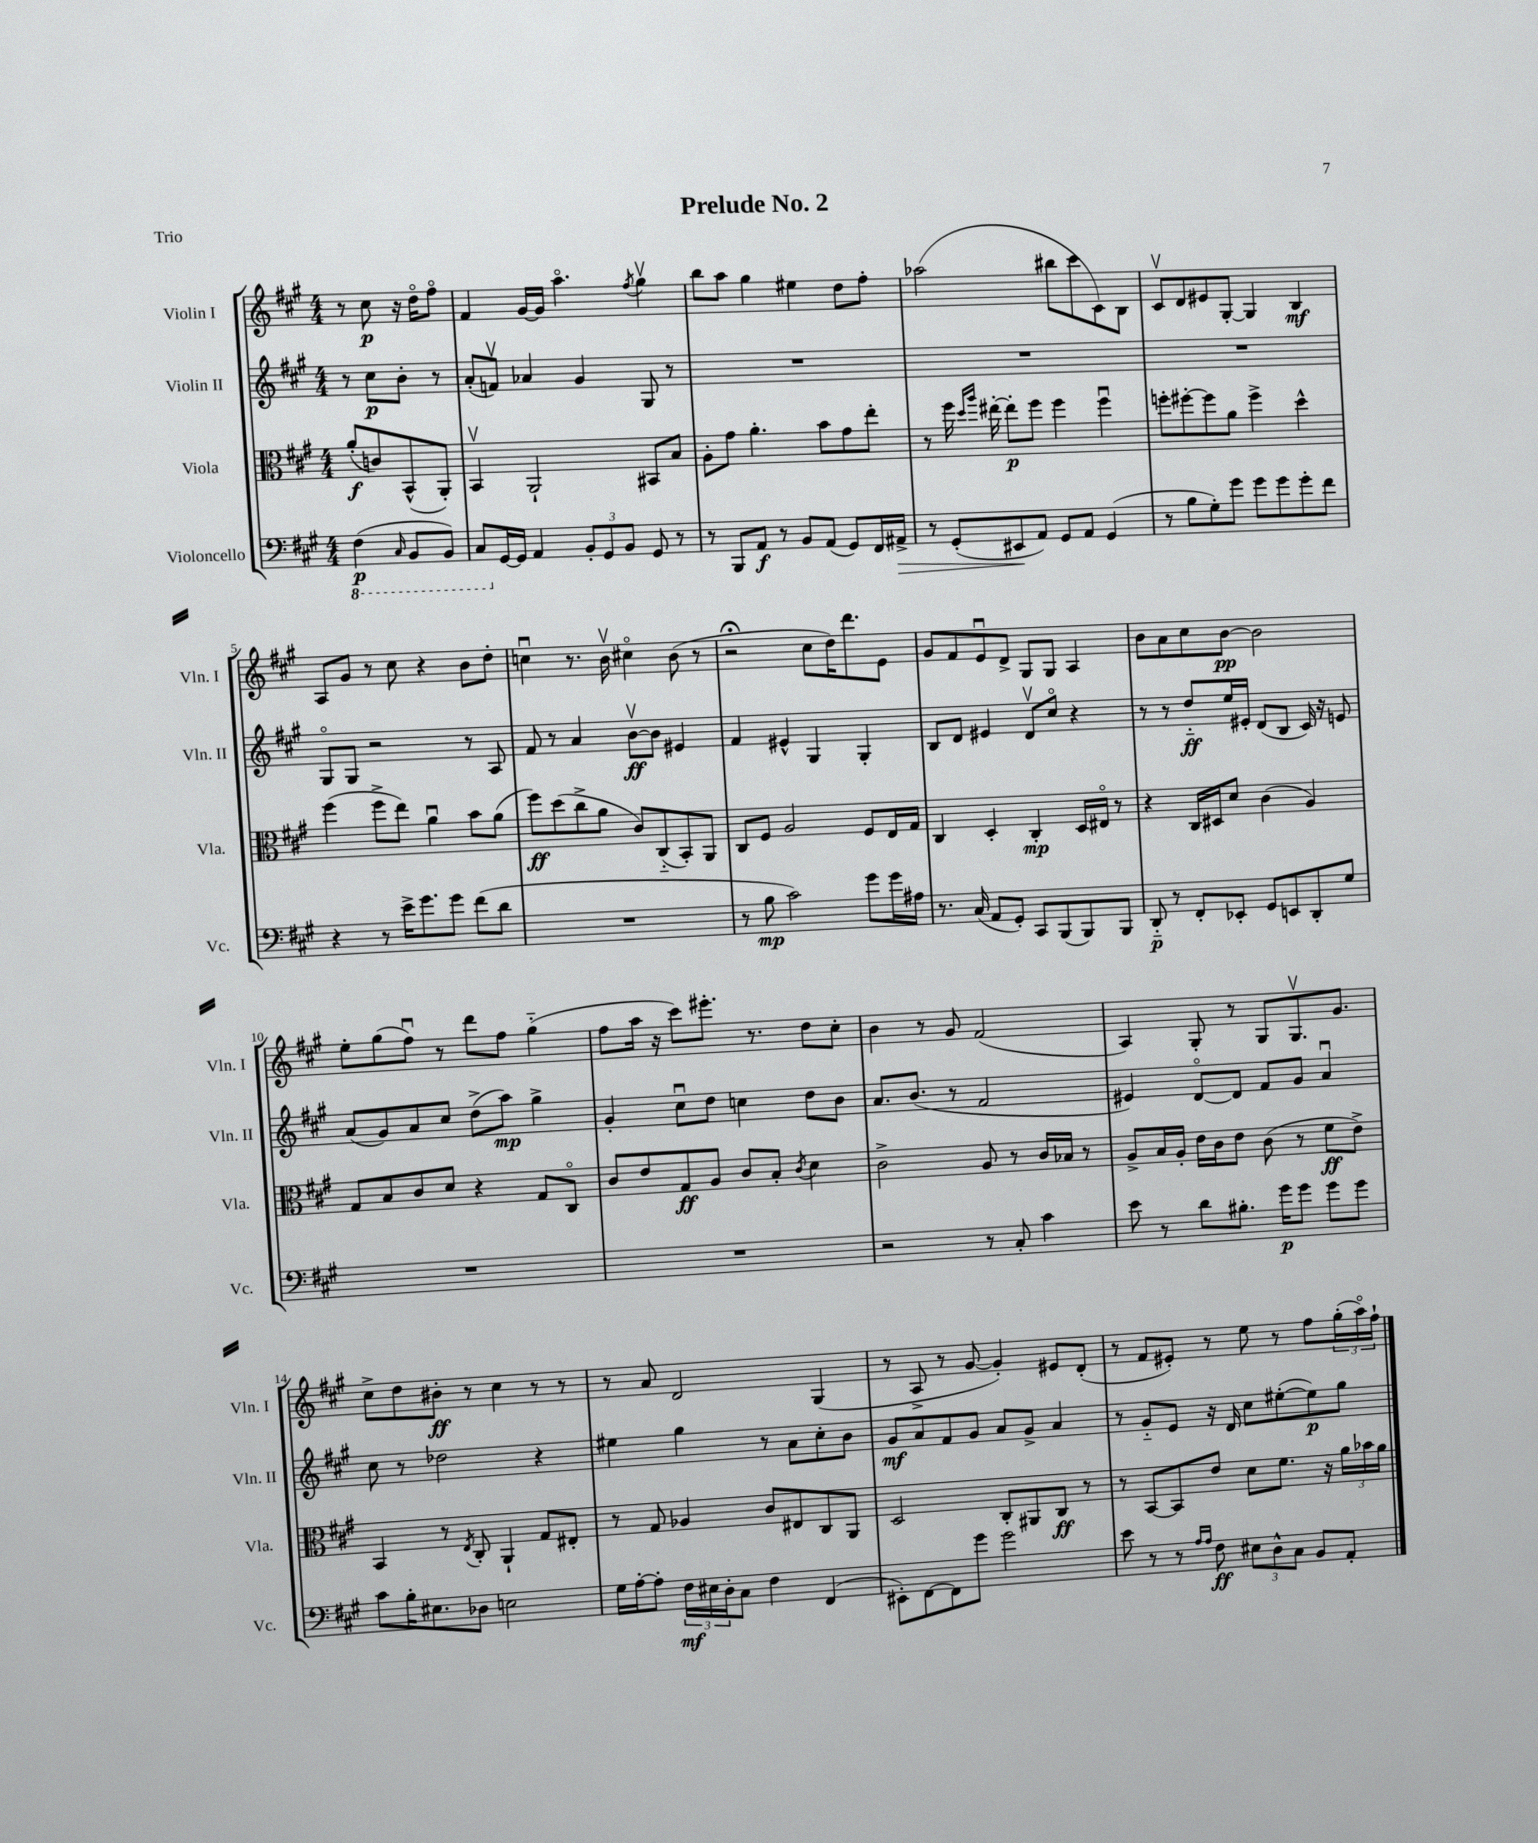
\header { title = "Prelude No. 2" piece = "Trio" }
<<
\new StaffGroup <<
\new Staff = "s0" \with { instrumentName = "Violin I" shortInstrumentName = "Vln. I" } {
    \clef treble \key a \major \numericTimeSignature \time 4/4 \partial 2
    r8 cis''8\p r16 d''16\flageolet fis''8\flageolet |
    fis'4 gis'16~ gis'16 a''4.\flageolet \acciaccatura { fis''8 } gis''4\upbow |
    b''8 a''8 gis''4 eis''4 d''8 fis''8-. |
    aes''2( bis''8 cis'''8 cis'8) b8 |
    cis'8\upbow d'8 eis'8 gis8~-. gis4 b4\mf |
    a8 gis'8 r8 cis''8 r4 b'8 d''8-. |
    c''4\downbow r8. b'16\upbow cis''4\flageolet b'8( r8 |
    r2\fermata cis''8 d''16) d'''8. e'8 |
    gis'8 fis'8 e'8\downbow d'8-> gis8 gis8 a4 |
    b'8 a'8 cis''8 b'8~\pp b'2 |
    e''8-. gis''8( fis''8\downbow) r8 d'''8 fis''8 gis''4-_( |
    fis''8 a''16 r16 cis'''8) eis'''8.-. r8. d''8 cis''8-. |
    b'4 r8 gis'8 fis'2( |
    a4) gis8-. r8 gis8 gis8.\upbow gis'8. |
    cis''8-> d''8 bis'8-.\ff r8 cis''4 r8 r8 |
    r8 a'8 d'2 gis4( |
    r8 a8-> r8 gis'8~ gis'4-.) eis'8 d'8-.( |
    r8 fis'8 eis'8-.) r8 e''8 r8 fis''8 \tuplet 3/2 { gis''16-.( a''16\flageolet) fis''16-! } \bar "|." |
}
\new Staff = "s1" \with { instrumentName = "Violin II" shortInstrumentName = "Vln. II" } {
    \clef treble \key a \major \numericTimeSignature \time 4/4 \partial 2
    r8 cis''8\p b'8-. r8 |
    a'8-.( f'8\upbow) aes'4 gis'4 gis8 r8 |
    R1 |
    R1 |
    R1 |
    gis8\flageolet gis8 r2 r8 a8 |
    fis'8 r8 a'4 b'8~\upbow\ff b'8 eis'4 |
    fis'4 eis'4-^ gis4 gis4-. |
    b8 d'8 eis'4 d'8\upbow cis''8\flageolet r4 |
    r8 r8 d''8-_\ff e''16 eis'16-. d'8( b8 cis'16) r16 e'8 |
    a'8( gis'8) a'8 cis''8 d''8->( a''8\mp) gis''4-> |
    gis'4-. cis''8\downbow d''8 c''4 d''8 b'8 |
    a'8. b'8.( r8 fis'2 |
    eis'4) d'8~\flageolet d'8 fis'8 gis'8 a'4\downbow |
    cis''8 r8 des''2 r4 |
    eis''4 gis''4 r8 a'8 cis''8-. b'8 |
    gis'8\mf a'8 fis'8 gis'8 a'8 gis'8-> a'4 |
    r8 gis'8-_ e'8 r16 d'16 cis''8 eis''8~-.( eis''8\p) gis''8 \bar "|." |
}
\new Staff = "s2" \with { instrumentName = "Viola" shortInstrumentName = "Vla." } {
    \clef alto \key a \major \numericTimeSignature \time 4/4 \partial 2
    a'8-.\f( c'8) b,8-^( a,8-.) |
    b,4\upbow a,2-! bis,8 b8 |
    a8-. gis'8 a'4.-. b'8 gis'8 e''8-. |
    r8 fis''16 \grace { d''16 a''16 } eis''16~-. eis''8-.\p fis''8 fis''4 fis''4\downbow |
    f''8-. fis''8~-. fis''8 a'8 fis''4-> d''4-^ |
    fis''4( fis''8-> e''8) a'4\downbow b'8 a'8( |
    fis''8\ff) d''8( cis''8-> a'8 cis'8) cis8-_( b,8-.) a,8 |
    cis8 fis8 a2 fis8 e16 gis16 |
    cis4 d4-. cis4-.\mp d16 eis16\flageolet r8 |
    r4 cis16 dis16 d'8 cis'4( a4) |
    gis8 b8 cis'8 d'8 r4 gis8 cis8\flageolet |
    cis'8 e'8 gis8\ff a8 cis'8 b8-. \acciaccatura { cis'8 } d'4 |
    cis'2-> a8 r8 cis'16 bes16 r8 |
    a8-> b16 a16-. e'16 cis'16 e'8 cis'8( r8 fis'8\ff e'8->) |
    b,4 r8 \acciaccatura { e8 } cis8-. a,4-! gis8 eis8-. |
    r8 gis8 aes4 cis'8 eis8 cis8 a,8 |
    d2 cis8-. ais,8 cis8\ff r8 |
    r8 b,8~ b,8 e'8 d'8 fis'8. r16 \tuplet 3/2 { a'16 bes'16 a'16 } \bar "|." |
}
\new Staff = "s3" \with { instrumentName = "Violoncello" shortInstrumentName = "Vc." } {
    \clef bass \key a \major \numericTimeSignature \time 4/4 \partial 2
    \ottava #-1 fis,4\p( \grace { cis,16 } b,,8 b,,8) |
    cis,8 \ottava #0 gis,16~ gis,16 a,4 \tuplet 3/2 { b,8-. gis,8 b,8 } gis,8 r8 |
    r8 b,,8 a,8\f r8 b,8 a,8( gis,8) fis,16 ais,16->\> |
    r8 gis,8-.( eis,8\! a,8) gis,8 a,8 gis,4( |
    r8 b8 gis8-.) gis'8 gis'8 gis'8 gis'8-. fis'8 |
    r4 r8 e'16-> gis'8. gis'8 fis'8( d'8 |
    R1 |
    r8 b8\mp cis'2) gis'8 gis'16 ais16 |
    r8. cis16( a,8 gis,8-.) cis,8 b,,8( b,,8) b,,8 |
    d,8-_\p r8 fis,8-. ees,8-. gis,8 e,8 d,8-. gis8 |
    R1 |
    R1 |
    r2 r8 cis8-. cis'4 |
    e'8 r8 d'8 bis8.-. gis'16\p gis'8 gis'8 gis'8 |
    cis'8 b16-. eis8. des8 e2 |
    gis16 a16~-. a8-. \tuplet 3/2 { fis16\mf eis16 d16-. } cis8 fis4 fis,4( |
    eis,8-.) fis,8~ fis,8 gis'8 gis'2 |
    e'8 r8 r8 \grace { a16 a16 } fis8\ff \tuplet 3/2 { eis8 d8-^ cis8 } b,8 a,8-. \bar "|." |
}
>>
>>
